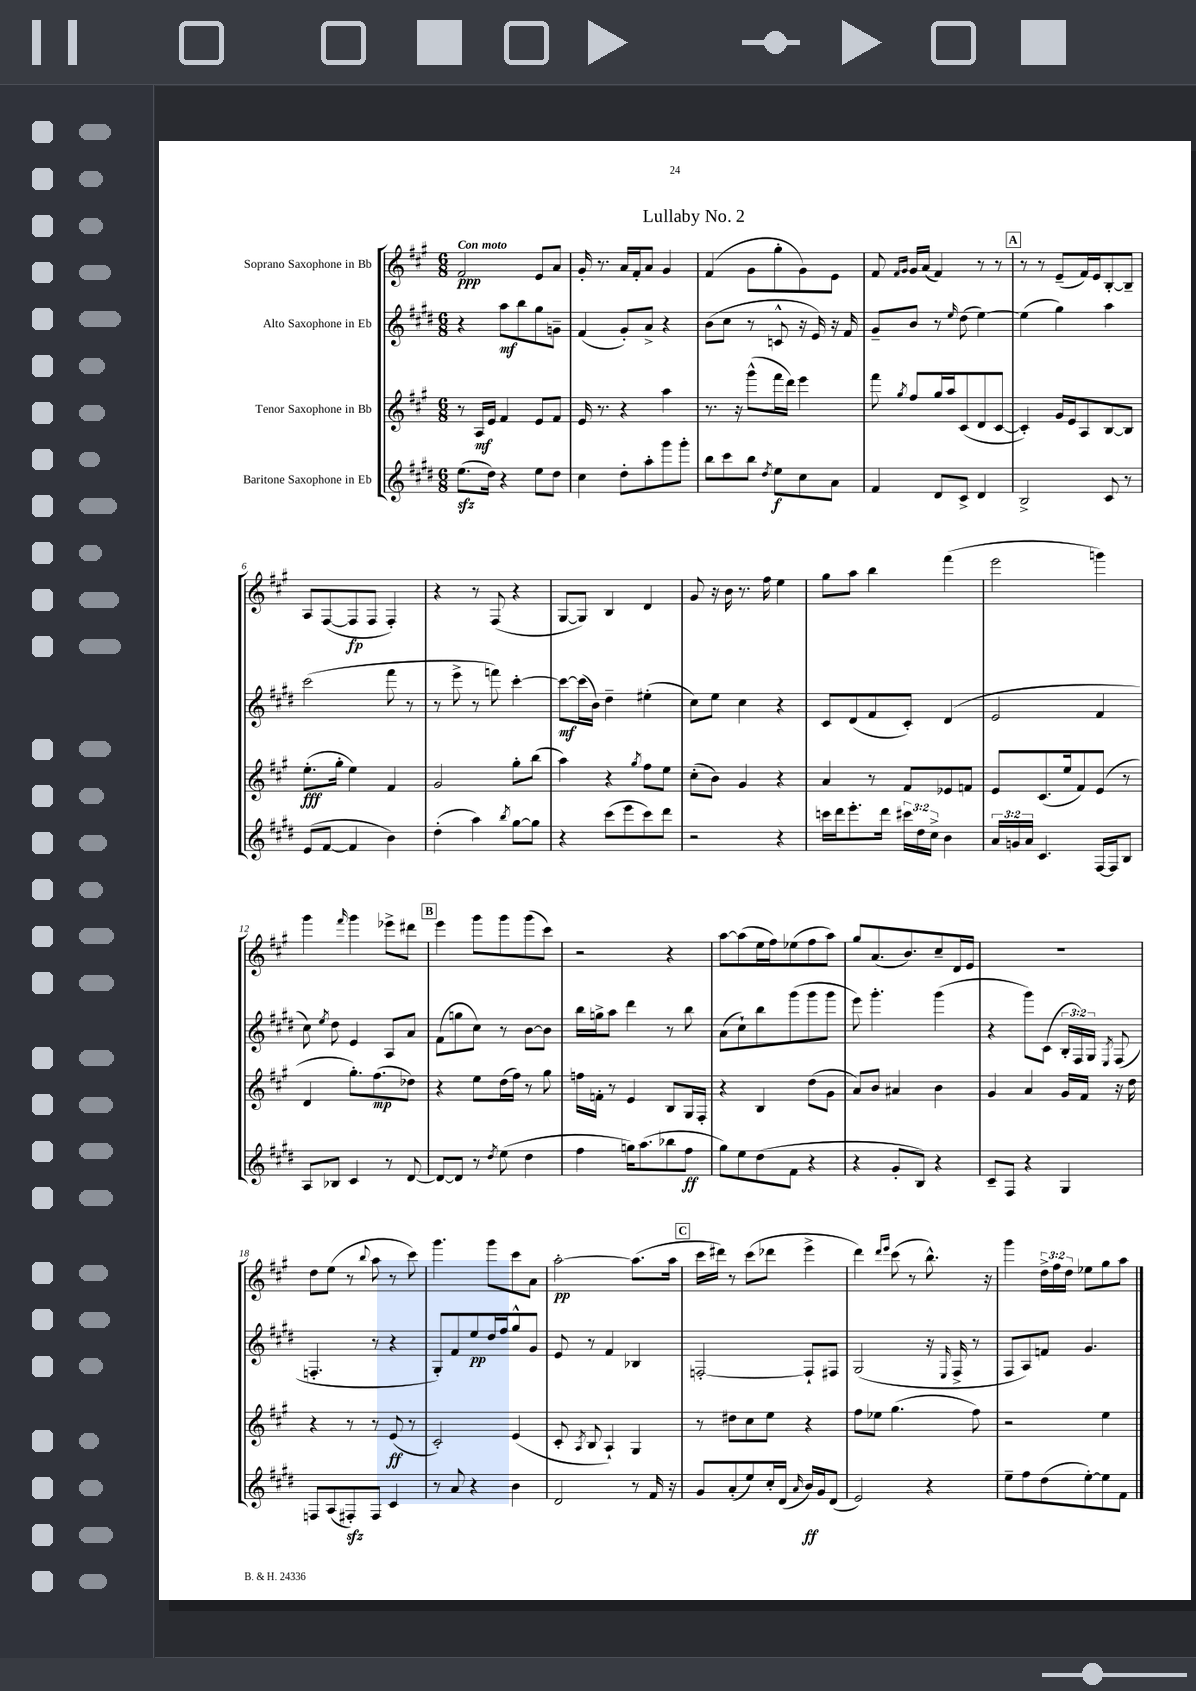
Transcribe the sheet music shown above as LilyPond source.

\header { title = "Lullaby No. 2" }
<<
\new StaffGroup <<
\new Staff = "s0" \with { instrumentName = "Soprano Saxophone in Bb" } {
    \clef treble \key a \major \numericTimeSignature \time 6/8 \override Staff.TupletNumber.text = #tuplet-number::calc-fraction-text \tempo "Con moto"
    \autoBeamOff fis'2\ppp e'8[ a'8] |
    gis'16-. r8. a'16[ fis'16-. a'8] gis'4 |
    fis'4( gis'8[ gis''8-. gis'8) e'8] |
    fis'8 \grace { fis'16[ gis'16] } gis'16[ a'16]( fis'4) r8 r8 |
    \mark \markup { \box "A" } r8 r8 e'8[--( fis'16) e'16 b8~-. b8]-- |
    a8[ fis8~( fis8\fp fis8] fis4-.) |
    r4 r8 fis8( r4 |
    gis8[~ gis8]) b4 d'4 |
    gis'8 r16 b'16 r8. fis''16 e''4 |
    gis''8[ a''8] b''4 fis'''4( |
    e'''2 g'''4) |
    gis'''4 \grace { fis'''16 } gis'''4 ees'''8[-> dis'''8] |
    \mark \markup { \box "B" } e'''4 gis'''8[ gis'''8 gis'''8( cis'''8]) |
    r2 r4 |
    a''8[~ a''8( e''16 fis''16) ees''8( fis''8 a''8]) |
    gis''8[ a'8.( b'8.) cis''8-- d'16 e'16] |
    R2. |
    d''8[ e''8]( r8 \appoggiatura { b''8 } a''8 r8 cis'''8) |
    gis'''4. gis'''8[ cis'''8 a'8] |
    a''2~-.\pp a''8.[( a''16] |
    \mark \markup { \box "C" } cis'''16[ dis'''16]) r8 cis'''8[( des'''8] e'''4-> |
    d'''4) \grace { d'''16[ e'''16] } cis'''8( r8 b''8.-^) r16 |
    gis'''4 \tuplet 3/2 { d''16[-> fis''16 d''16] } ees''8[ gis''8 a''8] \bar "|." |
}
\new Staff = "s1" \with { instrumentName = "Alto Saxophone in Eb" } {
    \clef treble \key e \major \numericTimeSignature \time 6/8 \override Staff.TupletNumber.text = #tuplet-number::calc-fraction-text
    \autoBeamOff r4 a''8[\mf b''8 gis''8 g'8]-- |
    fis'4( gis'8[-.) a'8]-> r4 |
    b'8[( cis''8] r8 c'8-^ r16 e'16) r16 fis'16 |
    gis'8[-- b'8] r8 \grace { e''16 } dis''8( e''4~) |
    \mark \markup { \box "A" } e''4( gis''4) a''4 |
    cis'''2( fis'''8 r8 |
    r8 e'''8-> r8 f'''8) cis'''4~-. |
    cis'''8[~\mf cis'''16( b'16]) dis''4-- eis''4-.( |
    cis''8[) e''8] cis''4 r4 |
    cis'8[ dis'8( fis'8 cis'8]-.) dis'4( |
    e'2 fis'4 |
    cis''8) \acciaccatura { e''8 } dis''8 e'4 a8[ a'8] |
    \mark \markup { \box "B" } fis'8[( g''8 cis''8]) r8 b'8[~ b'8] |
    b''16[ g''16-> a''8] dis'''4 r8 b''8 |
    a'8[( cis''8-!) b''8 gis'''8( gis'''8 gis'''8] |
    e'''8) gis'''4.-. gis'''4( |
    r4 gis'''8[) cis'8]( \tuplet 3/2 { b16[-. fis16) gis16] } \acciaccatura { e8 } fis8( |
    f4.-. r8 r4 |
    gis8[-.) fis'8 e''8\pp dis''16 fis''16 gis''8-^ gis'8] |
    e'8 r8 fis'4 bes4 |
    \mark \markup { \box "C" } f2~-. f8[-! fis8] |
    gis2( r16 \grace { e16 } fis16-> r8 |
    fis8[ a8) f'8] gis'4. \bar "|." |
}
\new Staff = "s2" \with { instrumentName = "Tenor Saxophone in Bb" } {
    \clef treble \key a \major \numericTimeSignature \time 6/8
    \autoBeamOff r8 a16[\mf e'16] fis'4 e'8[ fis'8] |
    e'16 r8. r4 a''4 |
    r8. r16 gis'''8[-^( fis'''16 d'''16]) e'''4 |
    fis'''8 \acciaccatura { gis''8 } fis''8[ gis''16 a''16 cis'8( d'8 cis'8]~ |
    \mark \markup { \box "A" } cis'4-.) gis'16[ e'16 a8 b8~ b8] |
    e''8.[-.\fff( gis''16]-. e''4) fis'4 |
    gis'2 gis''8[-. b''8]( |
    a''4) r4 \acciaccatura { gis''8 } fis''8[ e''8] |
    cis''8[-.( b'8]) gis'4 r4 |
    a'4 r8 fis'8[ ees'8 f'8] |
    e'8[ cis'8.( e''16 fis'8) e'8]( r8 |
    d'4 gis''8.[-.) fis''8.\mp( des''8]) |
    \mark \markup { \box "B" } r4 e''8[ d''16( fis''16]) r8 gis''8 |
    f''16[ f'16]-. r8 e'4 b8[ gis16 fis16]-. |
    r4 b4 d''8[( gis'8] |
    a'8[) b'8] ais'4 b'4 |
    gis'4 a'4 gis'16[ fis'16] r16 d''16 |
    r4 r8 r8 e'8\ff( r8 |
    cis'2-.) e'4( |
    cis'8-. \acciaccatura { a8 } b8 a4-!) gis4 |
    \mark \markup { \box "C" } r8 dis''8[ cis''8 e''8] r4 |
    fis''8[ ees''8] gis''4.( fis''8) |
    r2 e''4 \bar "|." |
}
\new Staff = "s3" \with { instrumentName = "Baritone Saxophone in Eb" } {
    \clef treble \key e \major \numericTimeSignature \time 6/8 \override Staff.TupletNumber.text = #tuplet-number::calc-fraction-text
    \autoBeamOff e''8.[\sfz( dis''16]) r4 e''8[ dis''8] |
    cis''4 dis''8[-. a''8-. gis'''8 gis'''8]-. |
    b''8[ cis'''8 b''8] \acciaccatura { dis''8 } e''8[\f cis''8 a'8] |
    fis'4 dis'8[ cis'8]-> dis'4 |
    \mark \markup { \box "A" } b2-> cis'8 r8 |
    e'8[( fis'8]~ fis'4 b'4) |
    dis''4-.( a''4) \acciaccatura { b''8 } gis''8[~ gis''8] |
    r4 cis'''8[( e'''8 cis'''8) dis'''8] |
    r2 r4 |
    c'''16[ dis'''16 e'''8.-. dis'''16] \tuplet 3/2 { cis'''16[ dis''16 cis''16]-> } b'4 |
    \tuplet 3/2 { a'16[ g'16 a'16] } cis'4. fis16[~ fis16 b8] |
    a8[ bes8] cis'4 r8 dis'8~ |
    \mark \markup { \box "B" } dis'8[~ dis'8] r8 \acciaccatura { dis''8 } e''8( dis''4 |
    fis''4 g''16[) a''8.( bes''8 fis''8]\ff |
    gis''8[) e''8 dis''8( fis'8] r4 |
    r4 gis'8[-. b8]) r4 |
    cis'8[-- fis8] r4 gis4 |
    f8[ a8( fis8-.\sfz) fis8] cis'4 |
    r8 a'8 r4 b'4 |
    dis'2 r8 fis'16 r16 |
    \mark \markup { \box "C" } gis'8[ a'8-.( e''8) cis''16-. dis'16]( \grace { a'16 } b'16[\ff) gis'16 dis'8]( |
    e'2) r4 |
    e''8[-- fis''8 dis''8( e''8~-.) e''8 fis'8] \bar "|." |
}
>>
>>
